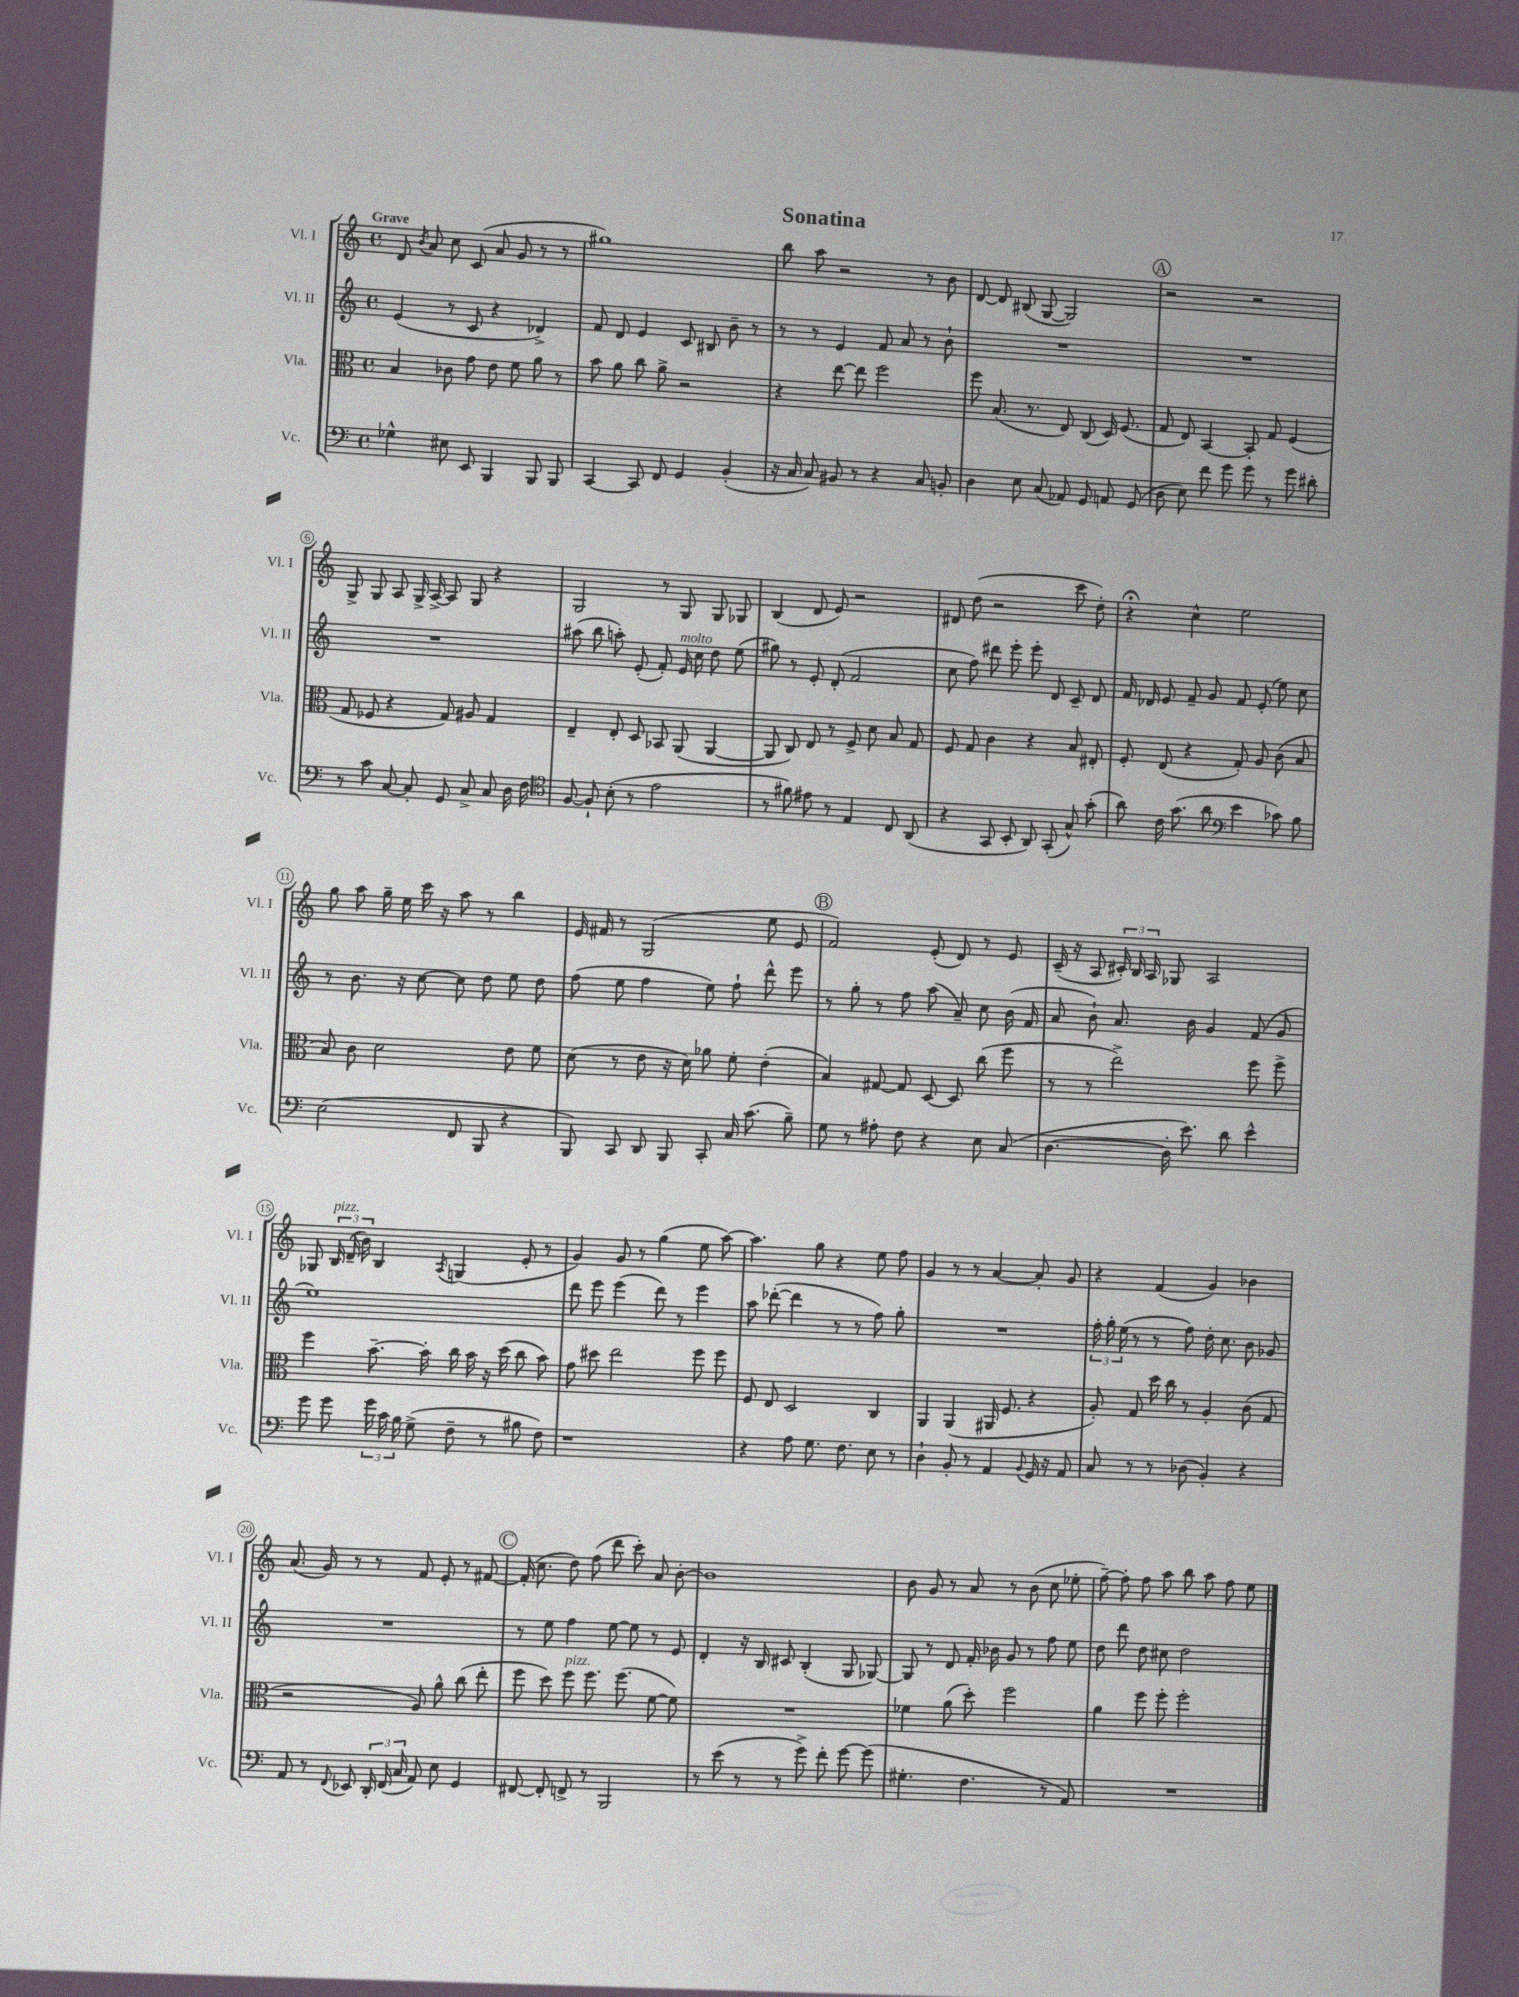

**kern	**kern	**kern	**kern
*staff4	*staff3	*staff2	*staff1
*clefF4	*clefC3	*clefG2	*clefG2
*k[]	*k[]	*k[]	*k[]
*M4/4	*M4/4	*M4/4	*M4/4
*met(c)	*met(c)	*met(c)	*met(c)
4G-^^\	4B/	(4e/	8d/
.	.	.	8qb/
.	.	.	8a/
8E#\	8c-\	8r	8cc\
8EE/	8g\	8c/	(8c/
4BBB/	8e\	4r	8a/
.	8f\	.	8g/
8BBB/	8a\	4d-^/)	8r
8BBB/	8r	.	8r
=	=	=	=
[4CC/	8b\	8f/	1gg#)
.	8a\	8d/	.
8CC/]	8cc\	4e/	.
8FF/	8a^\	.	.
4GG/	2r	8c/	.
.	.	8B#/	.
(4BB'/	.	8b~\	.
.	.	8r	.
=	=	=	=
16r	4r	8r	8bb\
16C/	.	.	.
8C/)	.	8r	8aa\
8BB#/	[8ee\	4e/	2r
8r	8ee\]	.	.
4r	2ff\	8f/	.
.	.	8a/	.
8C/	.	8r	8r
8BB'/	.	8b`\	8b\
=	=	=	=
4D\	8ff\	1r	[8d/
.	(8.B/	.	8d/]
8E\	.	.	(8B#/
.	8.r	.	.
(8C/	.	.	[8G/
8AA-/)	8E/)	.	2G/])
8GG/	(8C/	.	.
8AA/	16D/)	.	.
.	(8.F/	.	.
(8GG/	.	.	.
=	=	=	=
8D\	8G/	1r	2r
8E\)	8E/)	.	.
8f\	[4BB/	.	.
8g\	.	.	.
8g\	8BB'/]	.	2r
8r	8G/	.	.
8g\	(4F/	.	.
8d#'\	.	.	.
=	=	=	=
8r	8G/	1r	8G^/
8c\	8F-/	.	8G/
[8C/	4r	.	8A/
8C'/]	.	.	16G^/
.	.	.	[16A^/
8GG/	8G/)	.	8A/]
8C^/	8A#/	.	8G/
8C/	4G/	.	4r
16D\	.	.	.
16F\	.	.	.
=	=	=	=
*clefC4	*	*	*
[8F/	4E~/	(8aa#\	2G/
8F`/]	.	8bb\	.
(8B'\	8E'/	8aa'\)	.
8r	8D/	(8e'/	.
2e\	8BB-/	8f'/)	8r
.	(8AA/	16e/	8G/
.	.	16cc\	.
.	[4AA/	8dd\	8G/
.	.	(8ee\	8G-/
=	=	=	=
8r	8AA/]	8gg#\)	(4B/
8f#\)	8C/)	8r	.
8e#\	8E/	8e'/	8d/
8r	8r	(8d'/	8e/)
4E/	8F^/	2f/	2r
.	8d\	.	.
8C/	8B/	.	.
(8AA/	8G/	.	.
=	=	=	=
4r	8F/	8cc\	8d#/
.	8G/	8ff\)	(8dd\
8GG/	4c\	8ddd#\	2r
8BB'/	.	8eee'\	.
8AA/)	4r	8eee'\	.
(8GG'/	.	8d/	.
8G^^/)	8B/	8c~/	8ccc\
(8g'\	8E#'/	8d/	8dd'\)
=	=	=	=
8a\)	8F'/	16f/	4r;
.	.	16d-/	.
16c\	(8E/	8e/	.
(8.g\	.	.	.
.	4r	8f~/	4cc^^\
8a\	.	8g/	.
*clefF4	*	*	*
4e\	8G'/)	8f/	2ee\
.	8A/	(8e'/	.
8c-\)	(8c\	8ee\)	.
8B\	8B/	8cc\	.
=	=	=	=
(2E\	8B/)	8r	8gg\
.	8c\	8.b\	8aa\
.	2d\	.	16gg~\
.	.	16r	16ee\
.	.	[8cc\	16ccc\
.	.	.	16r
8FF/	.	8cc\]	8aa\
8BBB/	.	8dd\	8r
4r	8e\	8ee\	4bb\
.	8f\	8dd\	.
=	=	=	=
8BBB/)	(8d\	(8ff\	16e/
.	.	.	16f#/
8CC/	8r	8ee\	8r
8DD/	8e\	4ff\	(2G/
8BBB/	16r	.	.
.	16d\)	.	.
8CC'/	8a-\	8ee\)	.
16C/	8f'\	8ff`\	.
(8.c\	.	.	.
.	(4e'\	8ddd^^\	8ee\
8B~\)	.	8eee\	8e/
=	=	=	=
8G\	4B/)	8r	2f/)
8r	.	8gg'\	.
8A#'\	[8G#/	8r	.
8F\	8G#/]	8ff\	.
4r	[8D/	(8aa\	(8e'/
.	8D/]	8a~/)	8d/)
8E\	(8cc\	8cc\	8r
(8C/	8ff\	(16b\	8e/
.	.	16f/	.
=	=	=	=
[4.D\	8r	8a/	(16c~/
.	.	.	16r
.	8r	8b`\)	8A/
.	2ee^\)	8.a/	24c#'/)
.	.	.	24B/
.	.	.	24A/
16D'\]	.	.	8G-/
8.e\)	.	16b\	.
.	.	4g/	2A/
8d\	.	.	.
4e^^\	8ff\	(8f/	.
.	8ff^\	8g/	.
=	=	=	=
8g\	4ff\	1ee)	8G-/
8g\	.	.	24B/
.	.	.	(24d~/
.	.	.	24b\)
24g\	[8.b~\	.	4B/
24c\	.	.	.
24B\	.	.	.
(8G^\	.	.	.
.	16b'\]	.	.
.	.	.	8qA/
8F~\	16cc\	.	(4G/
.	16b\	.	.
8r	16r	.	.
.	(16dd\	.	.
8B#\	8cc\	.	8e'/
8F\)	8b\)	.	8r
=	=	=	=
1r	8g\	8ddd\	4g/)
.	8dd#\	8eee\	.
.	2ee\	(4eee\	8g/
.	.	.	8r
.	.	8ddd\)	(4gg\
.	.	8r	.
.	8ff\	4eee\	8ee\
.	8ff\	.	[8aa\)
=	=	=	=
4r	8F/	8aa\	4.aa\]
.	8E/	([8ddd-'\	.
8A\	2D/	4ddd-\]	.
8.G\	.	.	8gg\
.	.	8r	4r
8.F\	.	.	.
.	.	8r	.
8E\	4C/	8ff\)	8ee\
8r	.	8gg'\	8ff\
=	=	=	=
4D`\	4AA/	1r	4g/
8BB'/	(4AA/	.	8r
8r	.	.	8r
4AA/	16AA#/	.	[4a/
.	8.F/	.	.
8qqBB/	.	.	.
16GG/	4r	.	8a'/]
16r	.	.	.
8AA/	.	.	8g/
=	=	=	=
8C/	8A'/)	24ff'\	4r
.	.	24gg'\	.
.	.	(24ee\	.
8r	8G/	8r	.
8r	16dd\	8r	(4f/
.	16cc\	.	.
(8D-\	8r	8ff\)	.
4BB'/)	4A'/	16dd'\	4g/)
.	.	8.cc\	.
4r	(8c\	8b\	4b-\
.	8G/	8g-/	.
=	=	=	=
8AA/	2r	1r	(8.a/
8r	.	.	.
.	.	.	16g/)
8qqFF/	.	.	.
8EE-/	.	.	8r
24DD'/	.	.	8r
(24FF/	.	.	.
24C/	.	.	.
8AA/)	8A/)	.	8f/
8E\	8a^^\	.	8e'/
4GG/	(8cc\	.	8r
.	8ee'\	.	[8f#/
=	=	=	=
[8FF#/	8ff\	8r	(16f#'/]
.	.	.	8.cc\
8FF#'/]	8dd\)	8ee\	.
8FF^/	8ff\	4ff\	8dd\)
8r	8.ff\	.	(8ff\
2BBB/	.	[8ee\	8ddd\
.	(8.ff\	.	.
.	.	8ee\]	8ccc'\)
.	[8f\	8r	8a/
.	8f\])	8e/	[8b'\
=	=	=	=
8r	1r	4d'/	1b]
(8e\	.	.	.
8r	.	16r	.
.	.	16B/	.
8r	.	8c#/	.
8g^\)	.	(4B'/	.
8f'\	.	.	.
[8g\	.	8G/	.
(8g\]	.	[8G-/)	.
=	=	=	=
4.G#'\	4f-\	8G-/]	8b\
.	.	8r	8g/
.	(8a\	8d/	8r
4.F\	8dd'\)	16f'/	8a/
.	.	16b-\	.
.	2ff\	8g/	8r
.	.	8r	(8b\
8r	.	8ff\	8cc\
8AA/)	.	8ee\	8ee-'\
=	=	=	=
1r	4a\	8dd\	[8ff~\)
.	.	8ddd\	8ff'\]
.	8ff\	8dd\	8ff\
.	8ff'\	8cc#\	8aa\
.	2ff'\	2dd\	8bb\
.	.	.	8aa\
.	.	.	8ff\
.	.	.	8ee\
==	==	==	==
*-	*-	*-	*-
